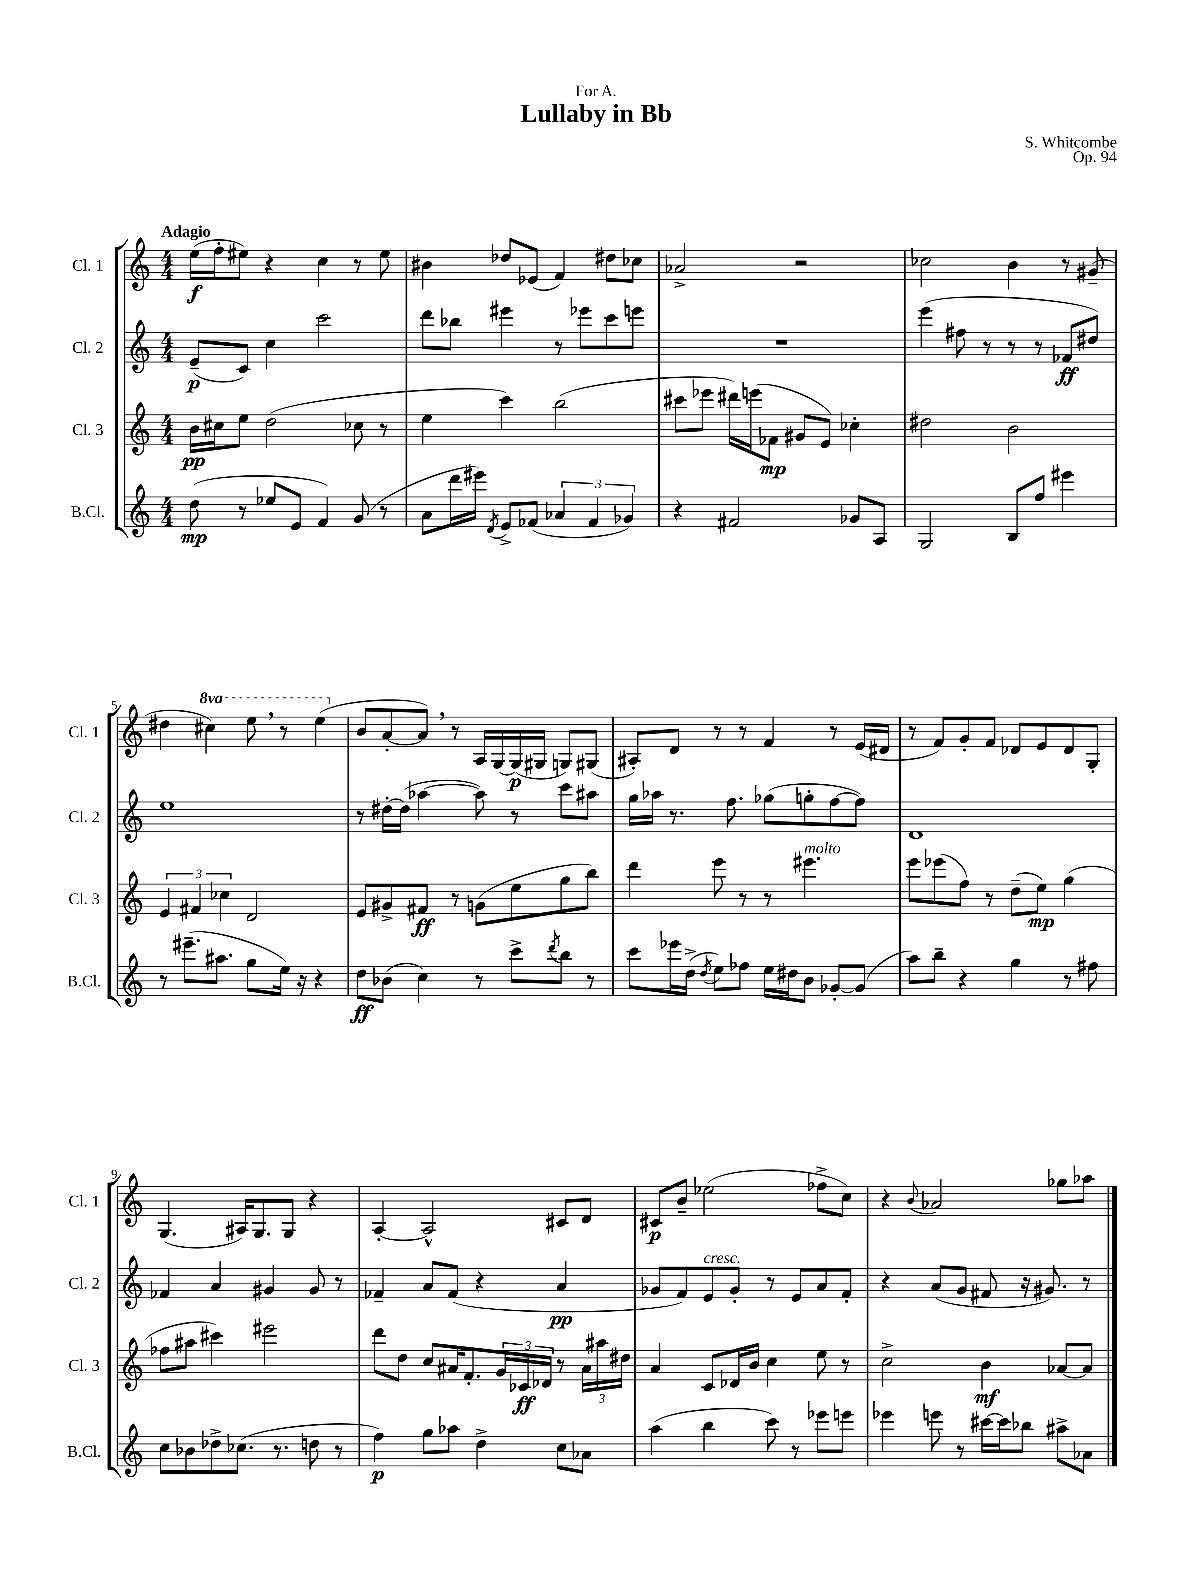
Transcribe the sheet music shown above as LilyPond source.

\header { title = "Lullaby in Bb" composer = "S. Whitcombe" dedication = "For A." opus = "Op. 94" }
<<
\new StaffGroup <<
\new Staff = "s0" \with { instrumentName = "Cl. 1" shortInstrumentName = "Cl. 1" } {
    \clef treble \key c \major \numericTimeSignature \time 4/4 \set Staff.ottavationMarkups = #ottavation-simple-ordinals \tempo "Adagio"
    e''16\f( f''16-. eis''8) r4 c''4 r8 eis''8 |
    bis'4 des''8 ees'8( f'4) dis''8 ces''8 |
    aes'2-> r2 |
    ces''2 b'4 r8 gis'8--( |
    dis''4 \ottava #1 cis'''4) e'''8 \breathe r8 e'''4( \ottava #0 |
    b'8 a'8~-. a'8) \breathe r8 a16 g16~ g16\p( gis16 g8) gis8( |
    ais8-.) d'8 r8 r8 f'4 r8 e'16( dis'16 |
    r8 f'8) g'8-. f'8 des'8 e'8 des'8 g8-. |
    g4.( ais16) g8. g8 r4 |
    a4~-. a2-^ cis'8 d'8 |
    cis'8\p b'8-- ees''2( fes''8-> c''8) |
    r4 \appoggiatura { b'8 } aes'2 ges''8 aes''8 \bar "|." |
}
\new Staff = "s1" \with { instrumentName = "Cl. 2" shortInstrumentName = "Cl. 2" } {
    \clef treble \key c \major \numericTimeSignature \time 4/4
    e'8--\p( c'8) c''4 c'''2 |
    d'''8 bes''8 eis'''4 r8 ees'''8 c'''8 e'''8 |
    R1 |
    e'''4( fis''8 r8 r8 r8 fes'8\ff dis''8) |
    e''1 |
    r8 dis''16~-. dis''16( aes''4~ aes''8) r8 c'''8 ais''8 |
    g''16 aes''16 r8. f''8. ges''8( g''8-. f''8~ f''8) |
    d'1 |
    fes'4 a'4 gis'4 gis'8 r8 |
    fes'4-- a'8 fes'8( r4 a'4\pp |
    ges'8 f'8) e'8^\markup { \italic "cresc." } ges'8-. r8 e'8 a'8 f'8-. |
    r4 a'8( g'8 fis'8 r16 gis'8.) r8 \bar "|." |
}
\new Staff = "s2" \with { instrumentName = "Cl. 3" shortInstrumentName = "Cl. 3" } {
    \clef treble \key c \major \numericTimeSignature \time 4/4
    b'16\pp cis''16 e''8 d''2( ces''8 r8 |
    e''4 c'''4) b''2( |
    cis'''8 ees'''8 dis'''16) e'''16( fes'8\mp gis'8 e'8) ces''4-. |
    dis''2 b'2 |
    \tuplet 3/2 { e'4 fis'4 ces''4 } d'2 |
    e'8 gis'8-> fis'8\ff r8 g'8( e''8 g''8 b''8) |
    d'''4 e'''8 r8 r8 eis'''4.^\markup { \italic "molto" } |
    e'''8 ees'''8( f''8) r8 d''8--( e''8\mp) g''4( |
    fes''8 ais''8 cis'''4) eis'''2 |
    d'''8 d''8 c''8 ais'16 f'8.-. \tuplet 3/2 { g'16 ces'16\ff des'16 } r8 \tuplet 3/2 { ais'16 ais''16 dis''16 } |
    a'4 c'8 des'16 b'16 c''4 e''8 r8 |
    c''2-> b'4\mf aes'8~ aes'8 \bar "|." |
}
\new Staff = "s3" \with { instrumentName = "B.Cl." shortInstrumentName = "B.Cl." } {
    \clef treble \key c \major \numericTimeSignature \time 4/4
    d''8\mp( r8 ees''8 e'8 f'4) g'8( r8 |
    a'8 d'''16 eis'''16) \acciaccatura { d'8 } e'8-> fes'8( \tuplet 3/2 { aes'4 fes'4 ges'4) } |
    r4 fis'2 ges'8 a8 |
    g2 b8 f''8 eis'''4 |
    r8 eis'''8.--( ais''8. g''8 e''16) r16 r4 |
    d''8\ff bes'8( c''4) r8 c'''8-> \acciaccatura { d'''8 } b''8 r8 |
    c'''8 ees'''16 d''16->( \acciaccatura { d''8 } e''8) fes''8 e''16 dis''16 b'8 ges'8~-. ges'8( |
    a''8) b''8-- r4 g''4 r8 fis''8 |
    c''8 bes'8 des''8-> ces''8.( r8. d''8 r8 |
    f''4\p) g''8 aes''8 d''4-> c''8 aes'8 |
    a''4( b''4 c'''8) r8 ees'''8 e'''8 |
    ees'''4 e'''8 r8 cis'''16~ cis'''16 bes''8 ais''8-> aes'8 \bar "|." |
}
>>
>>
